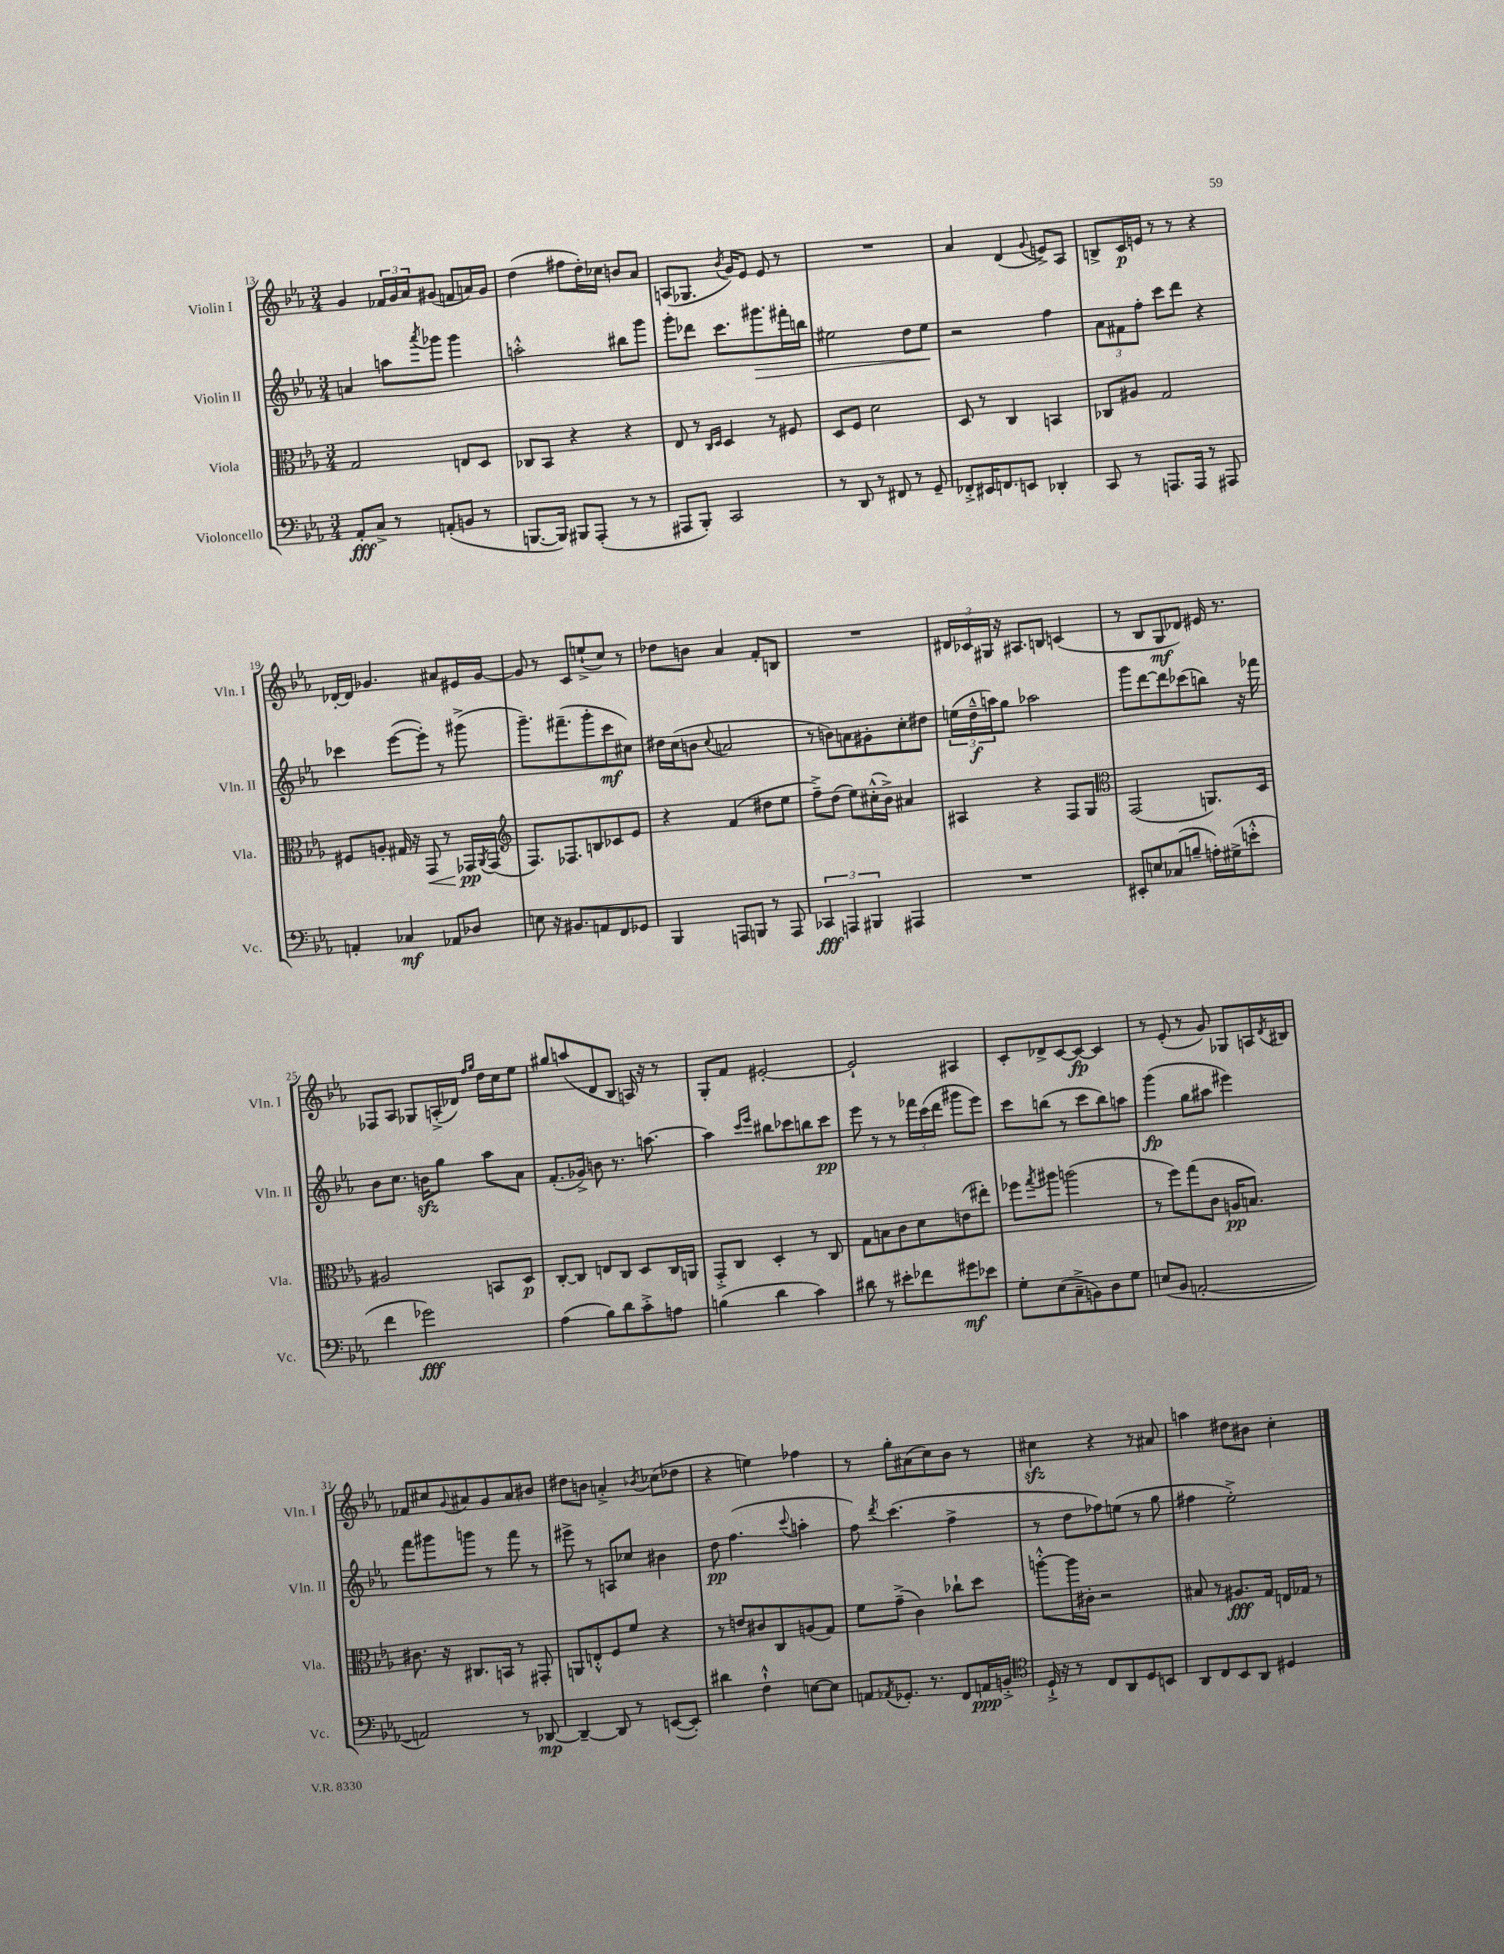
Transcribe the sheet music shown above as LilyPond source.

<<
\new StaffGroup <<
\new Staff = "s0" \with { instrumentName = "Violin I" shortInstrumentName = "Vln. I" } {
    \clef treble \key ees \major \numericTimeSignature \time 3/4
    g'4 \tuplet 3/2 { fes'16 g'16 aes'16 } gis'8( f'8 a'16) gis'16 |
    d''4( fis''8 d''16-.) ces''16 b'8 aes'8 |
    a8( ges8. \acciaccatura { bes'8 } g'16) ees'8 ees'8 r8 |
    R2. |
    aes'4 d'4( \appoggiatura { g'8 } e'8->) aes8 |
    b8-> c'16\p e'16 r8 r8 r4 |
    des'16~-. des'16 ges'4. ais'8 eis'16 ges'16~ |
    ges'8 r8 c'8 e''8-!->( c''8) r8 |
    des''8 b'8 aes'4 f'8-. b8 |
    R2. |
    \tuplet 3/2 { dis'16 ces'16 gis16 } r16 ais8. b8 c'4( |
    r8 bes8 g8\mf des'8) eis'16 r8. |
    fes8 aes8 ges8 a16-.->( des'16) \grace { f''16 g''16 } d''16 c''16 ees''8 |
    gis''8 a''8( d'8 bes8 a16) r16 r8 |
    g8-. f'8 eis'2~-. |
    eis'2-! ais4 |
    c'8-. des'8-> c'8~ c'8~\fp c'4 |
    r8 ees'8-.( r8 g'8) ges8 a16 \acciaccatura { d'8 } bis16 |
    fes'8 cis''8 \appoggiatura { g'8 } ais'8 g'8 ais'8 bis'8 |
    dis''8 b'8 a'4-.-> \acciaccatura { bes'8 } ces''8( des''8 |
    r4 e''4) fes''4 |
    r8 g''8-. ais'8( c''8) bes'8 r8 |
    cis''4\sfz r4 r8 ais'8 |
    a''4 dis''8 bis'8 c''4-. \bar "|." |
}
\new Staff = "s1" \with { instrumentName = "Violin II" shortInstrumentName = "Vln. II" } {
    \clef treble \key ees \major \numericTimeSignature \time 3/4
    a'4 a''8 \acciaccatura { aes'''8 } ges'''8 ges'''4 |
    a''2-.-^ bis''8 g'''8 |
    g'''8-. des'''8 c'''8. gis'''8.\> fis'''16-. b''16 |
    eis''2 d''8 eis''8\! |
    r2 f''4 |
    \tuplet 3/2 { aes'8 fis'8 f''8-. } c'''8 d'''8 r4 |
    ces'''4 ees'''8~( ees'''8-.) r8 gis'''8->( |
    g'''8.--) fis'''8.--( g'''8-. c'''8\mf cis''8) |
    dis''16 c''16( b'8 \appoggiatura { c''8 } a'2 |
    r8 b'8) a'8 gis'8-. c''8-. dis''8 |
    \tuplet 3/2 { e''16( d''16---^\f a''16) } g''8 aes''2 |
    g'''8 d'''8~ d'''8 ces'''8( b''8) r16 fes'''16 |
    bes'8 c''8. b'16\sfz g''8 aes''8 aes'8 |
    f'8.-.( ges'16->) b'8 r8. a''8.~ |
    a''4 \grace { c'''16 ees'''16 } bis''8 ces'''8 b''8 ces'''8\pp |
    ees'''8 r8 r8 \tuplet 3/2 { fes'''16 c'''16( d'''16 } gis'''8 ees'''8) |
    c'''8 b''8( r8 c'''8 b''8) a''8 |
    g'''4\fp( g''8 ais''8 eis'''4) |
    f'''8 gis'''8 g'''8 r8 f'''8 r8 |
    eis'''8-> r8 a8 ces''8 bis'4 |
    d''8\pp f''4.( \appoggiatura { c'''8 } a''4-. |
    f''8) \acciaccatura { d'''8 } c'''4.( f''4-> |
    r8 d''8 fes''8) e''8( r8 g''8 |
    fis''4 ees''2-.->) \bar "|." |
}
\new Staff = "s2" \with { instrumentName = "Viola" shortInstrumentName = "Vla." } {
    \clef alto \key ees \major \numericTimeSignature \time 3/4
    g2 e8 d8 |
    ces8 bes,8 r4 r4 |
    ees8 r8 \grace { c16 d16 } d4 r8 fis8 |
    d8 f8 d'2 |
    d8 r8 c4 b,4 |
    ces8 ais8 g2 |
    fis8 a8-. gis16 r16 g,8\< r8 ges,16\pp\! \acciaccatura { aes,8 } ges,16( |
    \clef treble f8.) fes8. b8 ces'8 ees'8 |
    r4 f'4( dis''8 ees''8 |
    f''8--->) d''8( ees''8) cis''16-.-^( bes'16->) ais'4 |
    ais4 r4 f8 g8 |
    \clef alto g,2( a,8.) d16 |
    ais2 b,8 d8\p |
    c8~-. c8 e8 c8 d8 c16 a,16 |
    g,8-.-> c8 d4-. r8 c8 |
    g8 b8 c'8 d'8 e'8( eis''8-.) |
    fes''8 \acciaccatura { g''8 } ais''8 a''2( |
    r8 f''8) g''8( c'8 a16\pp b8.) |
    cis'8. r16 cis8. b,16 r8 gis,8-. |
    a,8 e8-.-^ f8 f'8 r4 |
    r8 e'8 cis'8 c8 a8( g8) |
    f'8 g'8--->( c'4) ces''8-! d''8 |
    a''8~-.-^ a''16 cis'16-. r2 |
    bis8 r8 ais8.\fff g16 e16 ges16 r8 \bar "|." |
}
\new Staff = "s3" \with { instrumentName = "Violoncello" shortInstrumentName = "Vc." } {
    \clef bass \key ees \major \numericTimeSignature \time 3/4
    aes,8-.\fff c8-> r8 a,8-.( b,8 r8 |
    b,,8.~ b,,16) bis,,8 aes,,8-.( r8 r8 |
    ais,,8 bes,,8-.) c,2 |
    r8 d,8 r8 fis,8 r8 g,8-- |
    fes,8-.-> eis,16 f,8. e,8 des,4-. |
    c,8 r8 a,,8. a,,16 r8 ais,,8 |
    a,4-. ces4\mf aes,8 des8 |
    e8 r16 bis,8. a,8 f,8 ges,8 |
    bes,,4 a,,8 b,,8 r8 a,,8 |
    \tuplet 3/2 { ces,4\fff a,,4 bis,,4 } ais,,4 |
    R2. |
    eis,8-. e8 ces8( b8-- a16-.) gis16->( e'8-.-^ |
    f'4 ges'2\fff) |
    aes4( bes8) d'8 c'8-.-> a8 |
    b4( d'4 c'4) |
    dis'8 r8 eis'8-. fes'8 gis'8\mf ees'8 |
    g8-. ees8( c8---> b,8) d8 g8 |
    e8( bes,8 a,2~-. |
    a,2) r8 des,8~\mp |
    des,4~-- des,8 r8 e,8~( e,8-.) |
    dis'4 f4-!-^ e8~ e8 |
    a,8 \acciaccatura { aes,8 } ges,8.-. r8. f,8 a,16\ppp b,16-.-> |
    \clef tenor d16-!-> r16 r8 c8 aes,8 d8 b,8 |
    aes,8 c8 bes,8 aes,8 dis4 \bar "|." |
}
>>
>>
\layout { \context { \Score currentBarNumber = #13 } }
